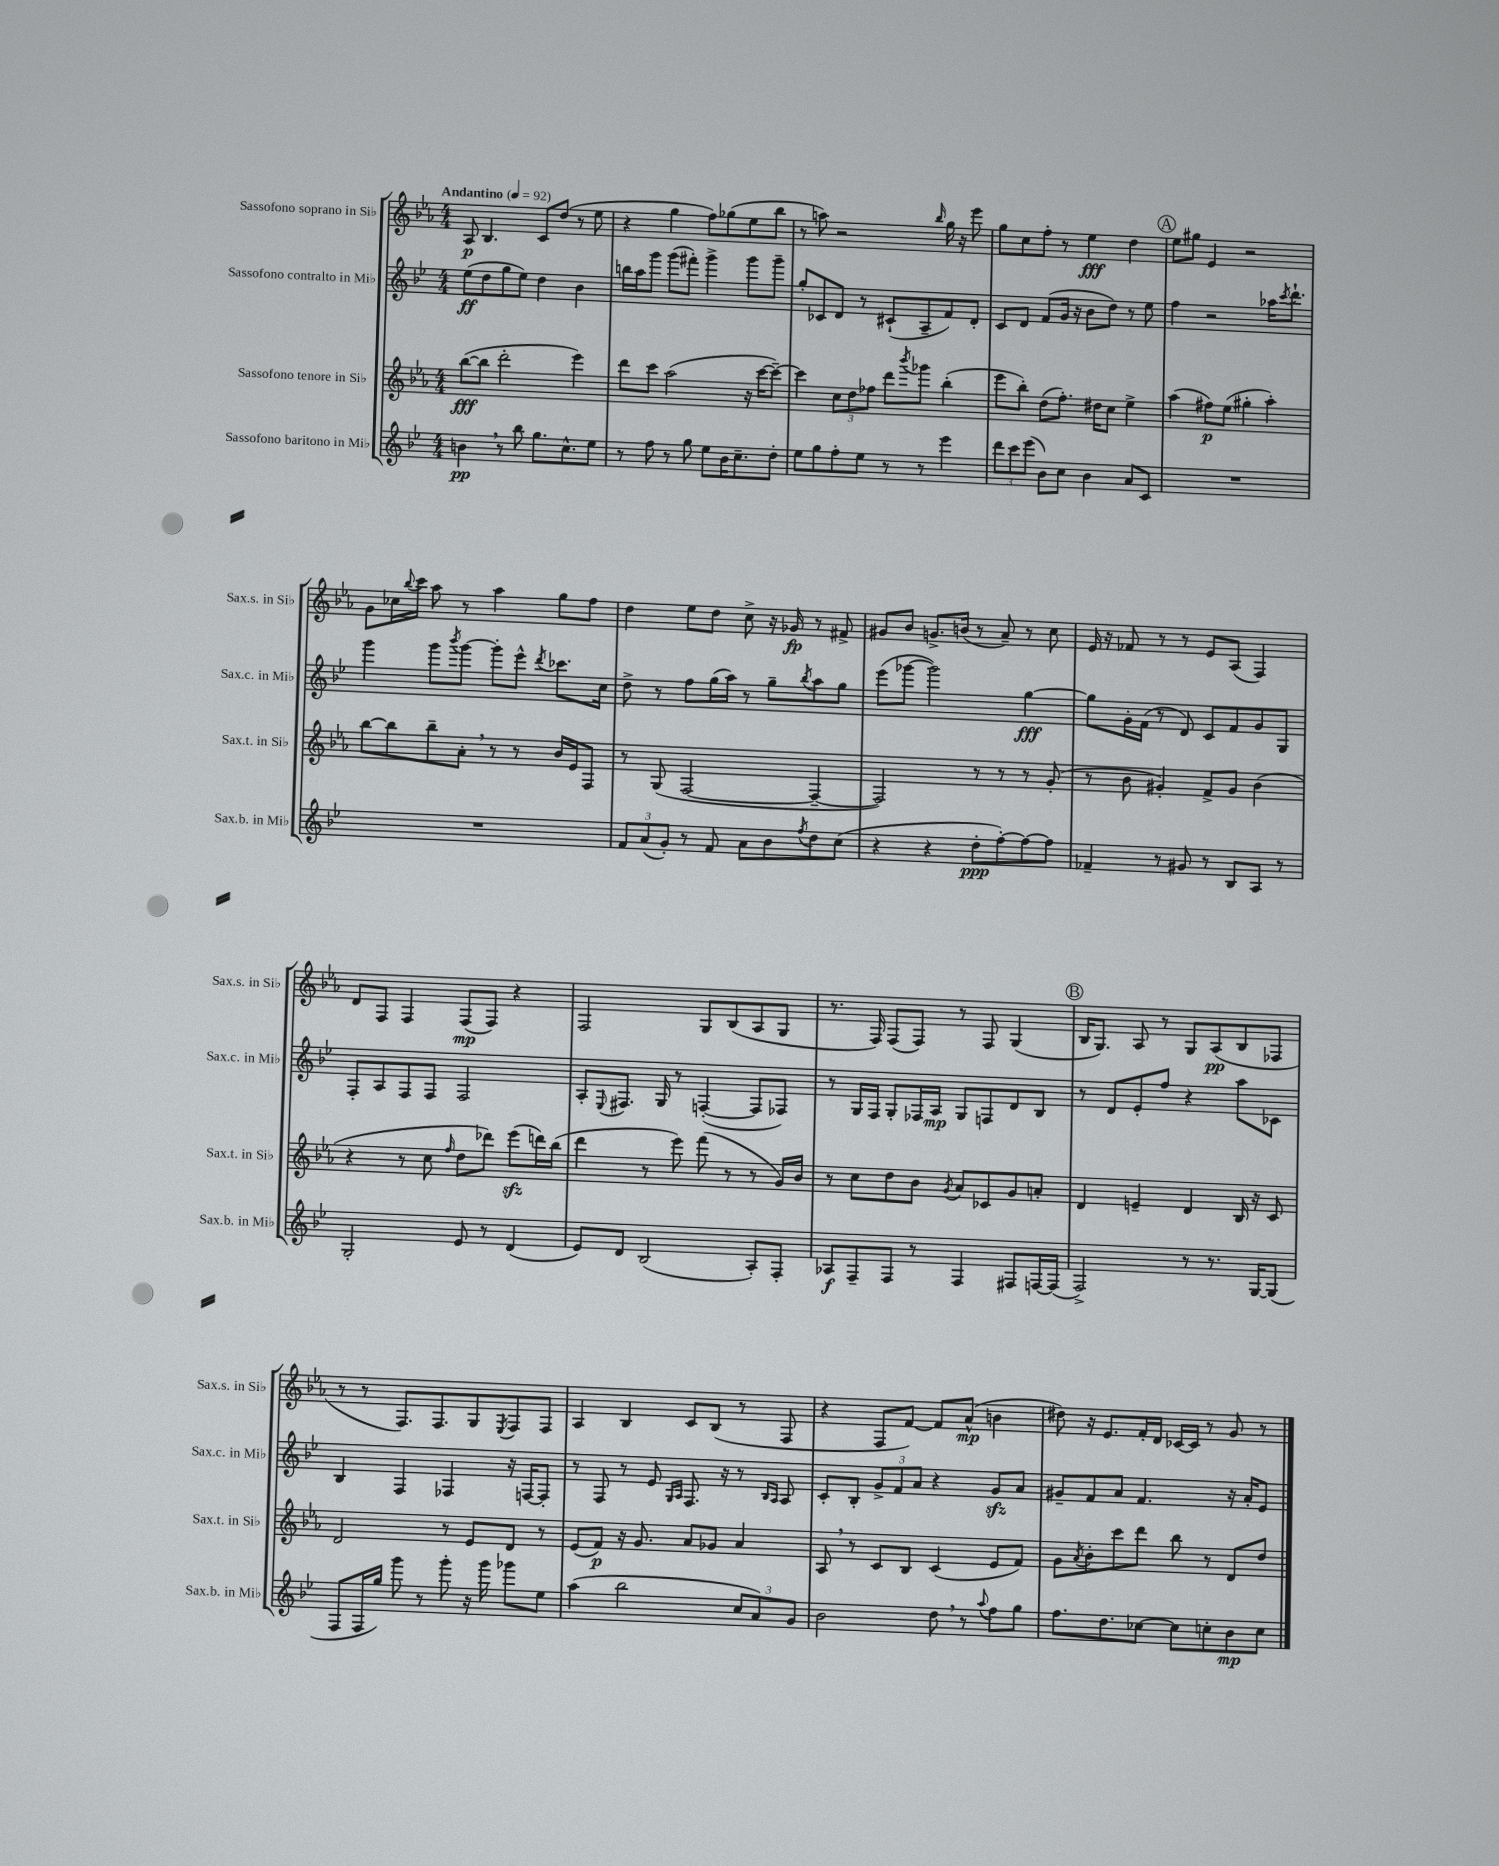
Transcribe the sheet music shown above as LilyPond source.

<<
\new StaffGroup <<
\new Staff = "s0" \with { instrumentName = "Sassofono soprano in Sib" shortInstrumentName = "Sax.s. in Sib" } {
    \clef treble \key ees \major \numericTimeSignature \time 4/4 \tempo "Andantino" 4 = 92
    aes8\p bes4. c'8 d''8( r8 ees''8 |
    r4 g''4 f''8) ges''8( ees''8 bes''8 |
    r8 a''8) r2 \grace { bes''16 } g''16 r16 ees'''8 |
    g''8 c''8 f''8-. r8 ees''4\fff d''4 |
    \mark \markup { \circle "A" } ees''8 gis''8 ees'4 r2 |
    g'8 ces''16 \appoggiatura { bes''8 } c'''16 aes''8 r8 aes''4 g''8 f''8 |
    d''4 ees''8 d''8 c''8-> r16 ges'16\fp r8 fis'8-> |
    gis'8 bes'8 g'8.-> b'16( r8 aes'8--) r8 c''8 |
    ees'16 r16 fes'8 r8 r8 ees'8 aes8( f4) |
    d'8 f8 f4 f8\mp( f8) r4 |
    f2 g8 bes8( aes8 g8 |
    r8. f16) f8( f8) r8 f8 g4( |
    \mark \markup { \circle "B" } bes16 g8.) aes8 r8 g8 aes8\pp( bes8 fes8 |
    r8 r8 f8.) f8. g8 \acciaccatura { ees8 } f8 f8 |
    aes4 bes4 c'8 bes8( r8 f8 |
    r4 f8 f'8~) f'8 aes'8-^\mp( b'4 |
    dis''8) r16 ees'8. f'16-. d'16 ces'16~ ces'16 r8 g'8 r8 \bar "|." |
}
\new Staff = "s1" \with { instrumentName = "Sassofono contralto in Mib" shortInstrumentName = "Sax.c. in Mib" } {
    \clef treble \key bes \major \numericTimeSignature \time 4/4
    ees''8\ff( d''8 g''8 ees''8) d''4 bes'4 |
    b''16 a''16 g'''8 g'''8( fis'''8-.) g'''4-> g'''8 g'''8-- |
    g''8-. ces'8 d'8 r8 cis'8-!( a8-- f'8) d'8-. |
    c'8 d'8 f'8( g'16 r16 bes'8 d''8) r8 ees''8 |
    \mark \markup { \circle "A" } f''4 r2 aes''16 \acciaccatura { c'''8 } d'''8.-! |
    g'''4 g'''8 \acciaccatura { bes'''8 } g'''8~ g'''8-. ees'''8-^ \acciaccatura { d'''8 } ces'''8. c''16 |
    d''8-> r8 f''8 g''16( a''16) r8 g''8-- \acciaccatura { bes''8 } a''8 g''8 |
    ees'''8( ges'''8~ ges'''2) g''4~\fff |
    g''8 g'16-. f'16( r8 d'8) c'8 f'8 g'8 g8 |
    f8-. a8 f8 f8 f2 |
    a8-. \appoggiatura { ees8 } fis8. g16 r8 f4~-.( f8 fes8) |
    r8 g16 f16 g8-. fes16 a16\mp g8 f8 d'8 bes8 |
    \mark \markup { \circle "B" } r8 d'8 ees'8-. f''8 r4 a''8 ces'8 |
    bes4 f4 fes4 r16 f16~ f8-. |
    r8 f8 r8 ees'8 \grace { g16 a16 } f8. r16 r8 \grace { bes16 a16 } a8 |
    c'8-. bes8-. \tuplet 3/2 { g'8-> f'8 a'8 } r4 g'8\sfz a'8 |
    gis'8-- f'8 a'8 f'4. r16 a'16-. ees'8 \bar "|." |
}
\new Staff = "s2" \with { instrumentName = "Sassofono tenore in Sib" shortInstrumentName = "Sax.t. in Sib" } {
    \clef treble \key ees \major \numericTimeSignature \time 4/4
    bes''8~\fff( bes''8 d'''2-. ees'''4) |
    d'''8 c'''8 aes''2( r16 c'''16~ c'''8~--) |
    c'''4 \tuplet 3/2 { c''8 d''8 fes''8 } d'''8 \acciaccatura { bes'''8 } ges'''8 bes''4-.( |
    ees'''8 bes''8-.) d''8( f''8.-.) dis''16 c''8 ees''4-> |
    \mark \markup { \circle "A" } aes''4( fis''8\p) ees''8( gis''4-. aes''4-.) |
    bes''8~ bes''8 bes''8-- aes'8-. \breathe r8 r8 bes'16 ees'16 f8 |
    r8 g8( f2~ f4~-- |
    f2) r8 r8 r8 g'8-.( |
    r8 bes'8 gis'4-.) f'8-> gis'8 bes'4( |
    r4 r8 c''8 \grace { f''16 } d''8 des'''8) ees'''8\sfz( d'''16) bes''16( |
    d'''4 r8 ees'''8) f'''8( r8 r8 g'16) bes'16 |
    r8 c''8 d''8 bes'8 \acciaccatura { g'8 } aes'8 ces'8 g'8 a'8-. |
    \mark \markup { \circle "B" } d'4 e'4-- d'4 bes16 r16 c'8 |
    d'2 r8 ees'8 d'8 r8 |
    ees'8( f'8\p) r16 g'8. aes'8 ges'8 aes'4 |
    aes8 \breathe r8 c'8 bes8 c'4( ees'8 f'8) |
    g'8 \acciaccatura { aes'8 } bes'8-. c'''8 d'''8 bes''8 r8 d'8 d''8 \bar "|." |
}
\new Staff = "s3" \with { instrumentName = "Sassofono baritono in Mib" shortInstrumentName = "Sax.b. in Mib" } {
    \clef treble \key bes \major \numericTimeSignature \time 4/4
    b'4\pp \breathe r8 bes''8 g''8. c''8.-^ ees''8 |
    r8 f''8 r8 g''8 ees''8 bes'16 c''8.-- d''8-. |
    ees''8 g''8 f''8-. ees''8 r8 r8 ees'''4 |
    \tuplet 3/2 { d'''8 c'''8 ees'''8( } bes'8) c''8 bes'4 a'8 c'8 |
    \mark \markup { \circle "A" } R1 |
    R1 |
    \tuplet 3/2 { f'8 a'8( g'8-.) } r8 f'8 a'8 bes'8 \acciaccatura { f''8 } d''8 c''8( |
    r4 r4 d''8-.\ppp f''8~-.) f''8~ f''8 |
    fes'4-- r8 gis'8 r8 bes8 a8 r8 |
    g2-. ees'8 r8 d'4( |
    ees'8) d'8 bes2( a8-.) f8-. |
    aes8\f f8-- f8 r8 f4 fis8 f16~ f16( |
    \mark \markup { \circle "B" } f2->) r8 r8. g16~ g8( |
    f8 f16 g''16) g'''8 r8 g'''8-. r16 g'''16 ges'''8 ees''8 |
    a''4( bes''2 \tuplet 3/2 { c''8 a'8) g'8 } |
    bes'2 d''8 \breathe r8 \appoggiatura { a''8 } f''8 g''8 |
    f''8. d''8. ces''8~ ces''8 c''8-. bes'8\mp c''8 \bar "|." |
}
>>
>>
\layout { \context { \Score \remove "Bar_number_engraver" } }
